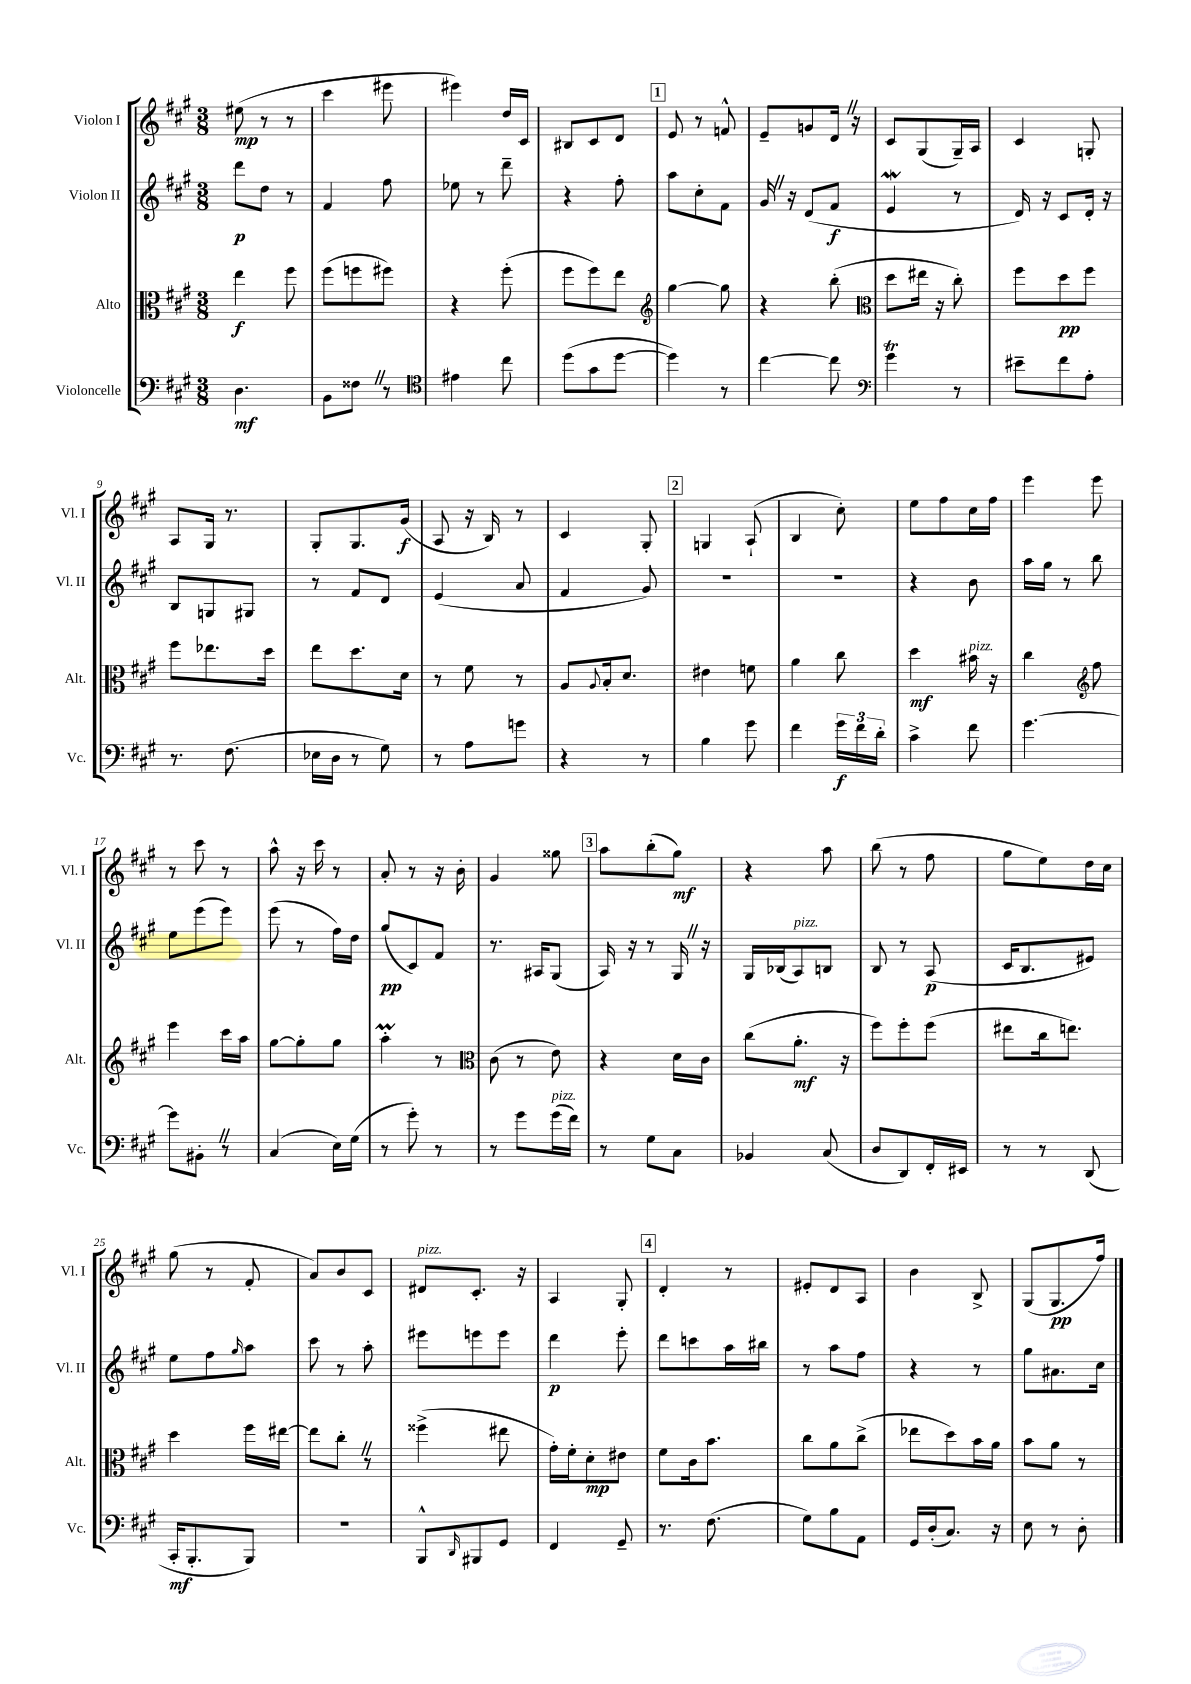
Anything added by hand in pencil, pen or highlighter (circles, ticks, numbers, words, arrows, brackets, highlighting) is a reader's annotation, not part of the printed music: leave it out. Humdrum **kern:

**kern	**dynam	**kern	**dynam	**kern	**dynam	**kern	**dynam
*part4	*part4	*part3	*part3	*part2	*part2	*part1	*part1
*staff4	*staff4	*staff3	*staff3	*staff2	*staff2	*staff1	*staff1
*I"Violoncelle	*	*I"Alto	*	*I"Violon II	*	*I"Violon I	*
*I'Vc.	*	*I'Alt.	*	*I'Vl. II	*	*I'Vl. I	*
*clefF4	*	*clefC3	*	*clefG2	*	*clefG2	*
*k[f#c#g#]	*	*k[f#c#g#]	*	*k[f#c#g#]	*	*k[f#c#g#]	*
*M3/8	*	*M3/8	*	*M3/8	*	*M3/8	*
=1	=1	=1	=1	=1	=1	=1	=1
4.D\	mf	4ee\	f	8ddd\L	p	(8ee#X\	mp
.	.	.	.	8dd\J	.	8r	.
.	.	8ff#\	.	8r	.	8r	.
=2	=2	=2	=2	=2	=2	=2	=2
8BB\L	.	(8ff#\L	.	4f#/	.	4ccc#\	.
8F##XZ\J	.	8ffn\	.	.	.	.	.
8r	.	8ff#X\J)	.	8ff#\	.	8eee#X\	.
=3	=3	=3	=3	=3	=3	=3	=3
*clefC4	*	*	*	*	*	*	*
4e#X\	.	4r	.	8ee-X\	.	4eee#X\)	.
.	.	.	.	8r	.	.	.
8cc#\	.	(8ff#'\	.	8ddd~\	.	16dd/LL	.
.	.	.	.	.	.	16c#/JJ	.
=4	=4	=4	=4	=4	=4	=4	=4
(8dd\L	.	8ff#\L	.	4r	.	8B#X/L	.
8g#\	.	8ff#\)	.	.	.	8c#/	.
[8dd\J	.	8ee\J	.	8ff#'\	.	8d/J	.
!!LO:REH:place=s1:t=1
=5	=5	=5	=5	=5	=5	=5	=5
*	*	*clefG2	*	*	*	*	*
4dd\])	.	[4gg#\	.	8aa\L	.	8e/	.
.	.	.	.	8cc#'\	.	8r	.
8r	.	8gg#\]	.	8f#\J	.	8fn^^/	.
=6	=6	=6	=6	=6	=6	=6	=6
[4cc#\	.	4r	.	16g#Z/	.	8e~/L	.
.	.	.	.	16r	.	.	.
.	.	.	.	(8d/L	.	8gn/	.
8cc#\]	.	(8bb'\	.	8f#/J	f	16dZ/Jk	.
.	.	.	.	.	.	16r	.
=7	=7	=7	=7	=7	=7	=7	=7
*clefF4	*	*clefC3	*	*	*	*	*
4g#t\	.	8dd\L	.	4eW/	.	8c#/L	.
.	.	16ee#X\Jk	.	.	.	(8G#/	.
.	.	16r	.	.	.	.	.
8r	.	8cc#'\)	.	8r	.	16G#~/L)	.
.	.	.	.	.	.	16A/JJ	.
=8	=8	=8	=8	=8	=8	=8	=8
8e#X~\L	.	8ff#\L	.	16d/)	.	4c#/	.
.	.	.	.	16r	.	.	.
8f#\	.	8dd\	pp	8c#/L	.	.	.
8A'\J	.	8ff#\J	.	16d'/Jk	.	8Gn'/	.
.	.	.	.	16r	.	.	.
!!LO:LB:g=z
=9	=9	=9	=9	=9	=9	=9	=9
8.r	.	8ff#\L	.	8B/L	.	8A/L	.
.	.	8.ee-X\	.	8Gn/	.	16G#/Jk	.
(8.F#\	.	.	.	.	.	8.r	.
.	.	.	.	8G#X/J	.	.	.
.	.	16dd\Jk	.	.	.	.	.
=10	=10	=10	=10	=10	=10	=10	=10
16E-X\LL	.	8ee\L	.	8r	.	8G#'/L	.
16D\JJ	.	.	.	.	.	.	.
8r	.	8.dd\	.	8f#/L	.	8.G#/	.
8G#\)	.	.	.	8d/J	.	.	.
.	.	16d\Jk	.	.	.	(16g#/Jk	f
=11	=11	=11	=11	=11	=11	=11	=11
8r	.	8r	.	(4e/	.	8A/	.
8A\L	.	8f#\	.	.	.	16r	.
.	.	.	.	.	.	16B/)	.
8gn\J	.	8r	.	8a/	.	8r	.
=12	=12	=12	=12	=12	=12	=12	=12
4r	.	8A/L	.	4f#/	.	4c#/	.
.	.	8qqA/	.	.	.	.	.
.	.	16B'/k	.	.	.	.	.
.	.	8.d/J	.	.	.	.	.
8r	.	.	.	8g#/)	.	8G#'/	.
!!LO:REH:place=s1:t=2
=13	=13	=13	=13	=13	=13	=13	=13
4B\	.	4e#X\	.	4.r	.	4Gn/	.
8g#\	.	8fn\	.	.	.	(8A`/	.
=14	=14	=14	=14	=14	=14	=14	=14
4f#\	.	4a\	.	4.r	.	4B/	.
24g#\LL	f	8cc#\	.	.	.	8cc#'\)	.
24f#\	.	.	.	.	.	.	.
24d'\JJ	.	.	.	.	.	.	.
=15	=15	=15	=15	=15	=15	=15	=15
4c#^\	.	4dd\	mf	4r	.	8ee\L	.
.	.	.	.	.	.	8ff#\	.
!	!	!LO:TX:a:i:t=pizz.	!	!	!	!	!
8f#\	.	16b#X\	.	8b\	.	16cc#\L	.
.	.	16r	.	.	.	16ff#\JJ	.
=16	=16	=16	=16	=16	=16	=16	=16
[4.g#\	.	4cc#\	.	16aa\LL	.	4eee\	.
.	.	.	.	16gg#\JJ	.	.	.
.	.	.	.	8r	.	.	.
*	*	*clefG2	*	*	*	*	*
.	.	8ff#\	.	8bb\	.	8eee\	.
!!LO:LB:g=z
=17	=17	=17	=17	=17	=17	=17	=17
8g#\L]	.	4eee\	.	8ee\L	.	8r	.
8BB#X'Z\J	.	.	.	(8eee\	.	8ccc#\	.
8r	.	16ccc#\LL	.	8eee\J)	.	8r	.
.	.	16aa\JJ	.	.	.	.	.
=18	=18	=18	=18	=18	=18	=18	=18
(4C#/	.	[8gg#\L	.	(8eee\	.	8aa^^\	.
.	.	8gg#'\]	.	8r	.	16r	.
.	.	.	.	.	.	16ccc#\	.
16E\LL)	.	8gg#\J	.	16ff#\LL)	.	8r	.
(16G#\JJ	.	.	.	16dd\JJ	.	.	.
=19	=19	=19	=19	=19	=19	=19	=19
8r	.	4aaM'\	.	(8gg#/L	pp	8a'/	.
8g#'\)	.	.	.	8c#/)	.	8r	.
8r	.	8r	.	8f#/J	.	16r	.
.	.	.	.	.	.	16b'\	.
=20	=20	=20	=20	=20	=20	=20	=20
*	*	*clefC3	*	*	*	*	*
8r	.	(8c#\	.	8.r	.	4g#/	.
8g#\L	.	8r	.	.	.	.	.
.	.	.	.	16A#X/KL	.	.	.
!LO:TX:a:i:t=pizz.	!	!	!	!	!	!	!
(16g#\L	.	8e\)	.	(8G#/J	.	8gg##X\	.
16f#\JJ)	.	.	.	.	.	.	.
!!LO:REH:place=s1:t=3
=21	=21	=21	=21	=21	=21	=21	=21
8r	.	4r	.	16A/)	.	8aa\L	.
.	.	.	.	16r	.	.	.
8G#\L	.	.	.	8r	.	(8bb'\	.
8C#\J	.	16d\LL	.	16G#Z/	.	8gg#\J)	mf
.	.	16c#\JJ	.	16r	.	.	.
=22	=22	=22	=22	=22	=22	=22	=22
4BB-X/	.	(8cc#\L	.	16G#/LL	.	4r	.
.	.	.	.	(16B-X/J	.	.	.
!	!	!	!	!LO:TX:a:i:t=pizz.	!	!	!
.	.	8.a'\J	mf	8A/)	.	.	.
(8C#/	.	.	.	8Bn/J	.	8aa\	.
.	.	16r	.	.	.	.	.
=23	=23	=23	=23	=23	=23	=23	=23
8D/L	.	8ff#\L)	.	8B/	.	(8bb\	.
8DD/)	.	8ff#'\	.	8r	.	8r	.
16FF#'/L	.	(8ff#\J	.	(8A/	p	8ff#\	.
16EE#X/JJ	.	.	.	.	.	.	.
=24	=24	=24	=24	=24	=24	=24	=24
8r	.	8ee#X\L	.	16c#/KL	.	8gg#\L	.
.	.	.	.	8.B/	.	.	.
8r	.	16cc#\k	.	.	.	8ee\)	.
.	.	8.een\J)	.	.	.	.	.
(8DD/	.	.	.	8e#X/J)	.	16dd\L	.
.	.	.	.	.	.	16cc#\JJ	.
!!LO:LB:g=z
=25	=25	=25	=25	=25	=25	=25	=25
16CC#'/KL	mf	4dd\	.	8ee\L	.	(8gg#\	.
8.BBB'/	.	.	.	.	.	.	.
.	.	.	.	8ff#\	.	8r	.
.	.	.	.	16qqgg#/	.	.	.
8BBB/J)	.	16ff#\LL	.	8aa\J	.	8f#'/	.
.	.	[16ee#X\JJ	.	.	.	.	.
=26	=26	=26	=26	=26	=26	=26	=26
4.r	.	8ee#\L]	.	8ccc#\	.	8a/L)	.
.	.	8cc#'Z\J	.	8r	.	8b/	.
.	.	8r	.	8aa'\	.	8c#/J	.
=27	=27	=27	=27	=27	=27	=27	=27
!	!	!	!	!	!	!LO:TX:a:i:t=pizz.	!
8BBB^^/L	.	(4ff##X^\	.	8eee#X\L	.	8d#X/L	.
16qqDD/	.	.	.	.	.	.	.
8BBB#X/	.	.	.	8eeen\	.	8.c#'/J	.
8GG#/J	.	8ee#X\	.	8eee\J	.	.	.
.	.	.	.	.	.	16r	.
=28	=28	=28	=28	=28	=28	=28	=28
4FF#/	.	16g#'\LL)	.	4ddd\	p	4A/	.
.	.	16f#'\J	.	.	.	.	.
.	.	8d'\	mp	.	.	.	.
8GG#~/	.	8e#X\J	.	8eee'\	.	8G#'/	.
!!LO:REH:place=s1:t=4
=29	=29	=29	=29	=29	=29	=29	=29
8.r	.	8f#\L	.	8ddd\L	.	4d'/	.
.	.	16c#\k	.	8cccn\	.	.	.
(8.F#\	.	8.b\J	.	.	.	.	.
.	.	.	.	16aa\L	.	8r	.
.	.	.	.	16bb#X\JJ	.	.	.
=30	=30	=30	=30	=30	=30	=30	=30
8G#\L)	.	8cc#\L	.	8r	.	8e#X'/L	.
8B\	.	8a\	.	8aa\L	.	8d/	.
8AA\J	.	(8cc#^\J	.	8ff#\J	.	8A/J	.
=31	=31	=31	=31	=31	=31	=31	=31
16GG#/LL	.	8ee-X\L	.	4r	.	4b\	.
(16D'/J	.	.	.	.	.	.	.
8.C#/J)	.	8dd\)	.	.	.	.	.
.	.	16b\L	.	8r	.	8B^/	.
16r	.	16a\JJ	.	.	.	.	.
=32	=32	=32	=32	=32	=32	=32	=32
8E\	.	8b\L	.	8gg#\L	.	(8G#/L	.
8r	.	8a\J	.	8.a#X\	.	8.G#/	pp
8D'\	.	8r	.	.	.	.	.
.	.	.	.	16cc#\Jk	.	16ff#/Jk)	.
==	==	==	==	==	==	==	==
*-	*-	*-	*-	*-	*-	*-	*-
